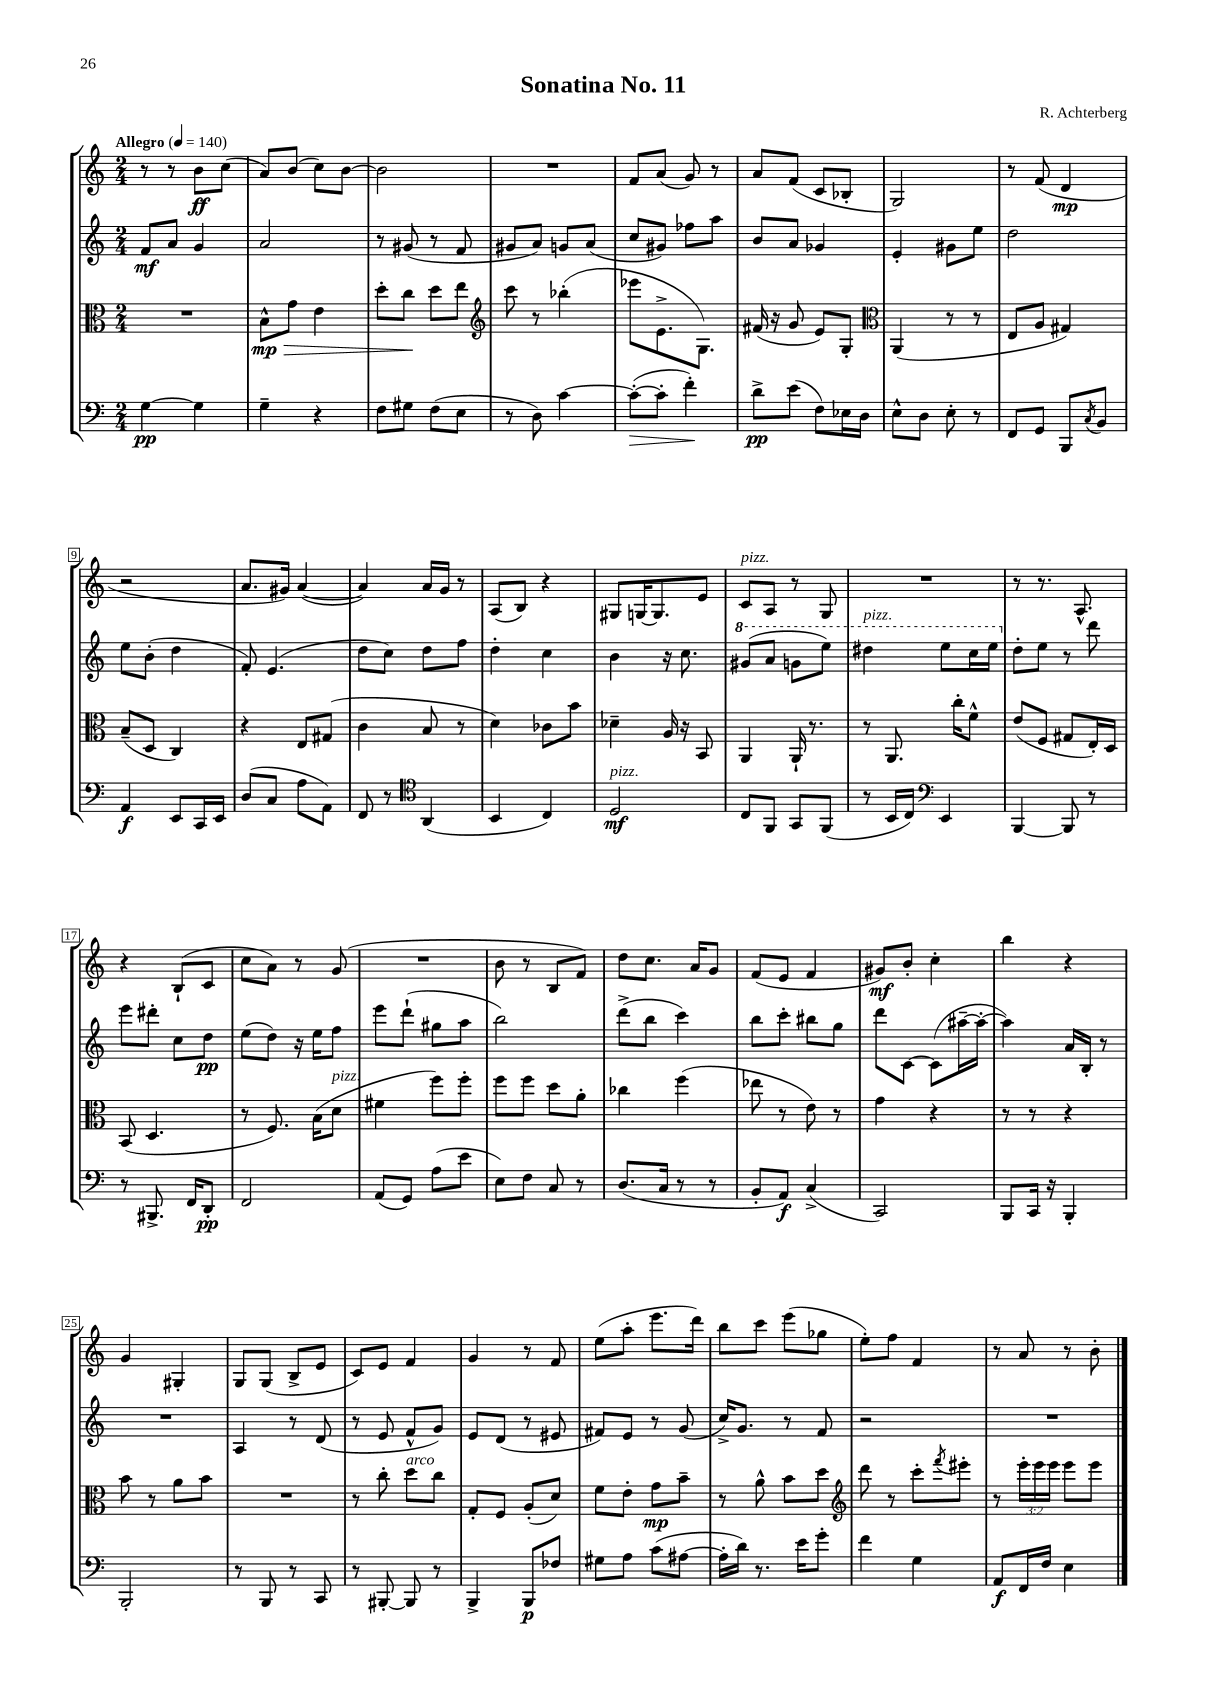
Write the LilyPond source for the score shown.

\header { title = "Sonatina No. 11" composer = "R. Achterberg" }
<<
\new StaffGroup <<
\new Staff = "s0" {
    \clef treble \key c \major \numericTimeSignature \time 2/4 \tempo "Allegro" 4 = 140
    r8 r8 b'8\ff c''8( |
    a'8) b'8( c''8) b'8~ |
    b'2 |
    R2 |
    f'8 a'8( g'8) r8 |
    a'8 f'8( c'8 bes8-. |
    g2) |
    r8 f'8( d'4\mp |
    r2 |
    a'8. gis'16) a'4~( |
    a'4) a'16 g'16 r8 |
    a8( b8) r4 |
    gis8 g16~ g8. e'8 |
    c'8^\markup { \italic "pizz." } a8 r8 g8 |
    R2 |
    r8 r8. a8.-^ |
    r4 b8-!( c'8 |
    c''8 a'8) r8 g'8( |
    R2 |
    b'8 r8 b8 f'8) |
    d''8 c''8. a'16 g'8 |
    f'8( e'8 f'4 |
    gis'8\mf) b'8-. c''4-. |
    b''4 r4 |
    g'4 gis4-. |
    g8 g8( b8-> e'8 |
    c'8) e'8 f'4 |
    g'4 r8 f'8 |
    e''8( a''8-. e'''8. d'''16) |
    b''8 c'''8 e'''8( ges''8 |
    e''8-.) f''8 f'4 |
    r8 a'8 r8 b'8-. \bar "|." |
}
\new Staff = "s1" {
    \clef treble \key c \major \numericTimeSignature \time 2/4
    f'8\mf a'8 g'4 |
    a'2 |
    r8 gis'8( r8 f'8 |
    gis'8 a'8) g'8 a'8( |
    c''8 gis'8) fes''8 a''8 |
    b'8 a'8 ges'4 |
    e'4-. gis'8 e''8 |
    d''2 |
    e''8 b'8-.( d''4 |
    f'8-.) e'4.( |
    d''8 c''8) d''8 f''8 |
    d''4-. c''4 |
    b'4 r16 c''8. |
    \ottava #1 gis''8( a''8 g''8 e'''8) |
    dis'''4^\markup { \italic "pizz." } e'''8 c'''16 e'''16 \ottava #0 |
    d''8-. e''8 r8 d'''8 |
    e'''8 dis'''8-. c''8 d''8\pp |
    e''8( d''8) r16 e''16 f''8 |
    e'''8 d'''8-!( gis''8 a''8 |
    b''2) |
    d'''8->( b''8 c'''4) |
    b''8 c'''8-. bis''8 g''8 |
    d'''8 c'8~ c'8( ais''16~-- ais''16~-. |
    ais''4) a'16 b16-. r8 |
    R2 |
    a4 r8 d'8( |
    r8 e'8 f'8-^ g'8) |
    e'8 d'8( r8 eis'8 |
    fis'8) e'8 r8 g'8( |
    c''16->) g'8. r8 f'8 |
    r2 |
    R2 \bar "|." |
}
\new Staff = "s2" {
    \clef alto \key c \major \numericTimeSignature \time 2/4 \override Staff.TupletNumber.text = #tuplet-number::calc-fraction-text
    R2 |
    b8-^\mp\> g'8 e'4 |
    d''8-. c''8\! d''8 e''8 |
    \clef treble c'''8 r8 bes''4-.( |
    ees'''8 e'8.-> g8.) |
    fis'16( r16 g'8 e'8) g8-. |
    \clef alto a,4( r8 r8 |
    e8 a8 gis4) |
    b8--( d8 c4) |
    r4 e8 gis8( |
    c'4 b8 r8 |
    d'4) ces'8 b'8 |
    des'4-- a16 r16 b,8 |
    a,4 a,16-! r8. |
    r8 a,8. c''16-. f'8-^ |
    e'8( f8 gis8 e16-.) d16 |
    b,8( d4. |
    r8 f8.) b16( d'8^\markup { \italic "pizz." } |
    fis'4 f''8) f''8-. |
    f''8 f''8 d''8 a'8-. |
    ces''4 f''4( |
    ees''8 r8 e'8) r8 |
    g'4 r4 |
    r8 r8 r4 |
    b'8 r8 a'8 b'8 |
    R2 |
    r8 c''8-. d''8^\markup { \italic "arco" } c''8 |
    g8-. f8 a8-.( d'8) |
    f'8 e'8-. g'8\mp b'8-- |
    r8 a'8-^ b'8 d''8 |
    \clef treble d'''8 r8 c'''8-. \acciaccatura { f'''8 } eis'''8-. |
    r8 \tuplet 3/2 { e'''16-. e'''16 e'''16 } e'''8 e'''8 \bar "|." |
}
\new Staff = "s3" {
    \clef bass \key c \major \numericTimeSignature \time 2/4
    g4~\pp g4 |
    g4-- r4 |
    f8 gis8 f8( e8 |
    r8 d8) c'4~ |
    c'8~-.\>( c'8-. f'4-.\!) |
    d'8->\pp e'8( f8) ees16 d16 |
    e8-^ d8 e8-. r8 |
    f,8 g,8 b,,8 \acciaccatura { c8 } b,8 |
    a,4\f e,8 c,16 e,16 |
    d8( c8 a8 a,8) |
    f,8 r8 \clef tenor a,4( |
    b,4 c4) |
    d2\mf^\markup { \italic "pizz." } |
    c8 f,8 g,8 f,8( |
    r8 b,16 c16) \clef bass e,4 |
    b,,4~ b,,8 r8 |
    r8 bis,,8.-> f,16 d,8-.\pp |
    f,2 |
    a,8( g,8) a8( e'8 |
    e8) f8 c8 r8 |
    d8.( c16 r8 r8 |
    b,8-. a,8\f) c4->( |
    c,2) |
    b,,8 c,16 r16 b,,4-. |
    b,,2-. |
    r8 b,,8 r8 c,8 |
    r8 bis,,8~-. bis,,8 r8 |
    b,,4-> b,,8\p fes8 |
    gis8 a8 c'8( ais8~ |
    ais16-. d'16) r8. e'16 g'8-. |
    f'4 g4 |
    a,8\f f,16 f16 e4 \bar "|." |
}
>>
>>
\layout { \context { \Score \override BarNumber.stencil = #(make-stencil-boxer 0.1 0.3 ly:text-interface::print) } }
